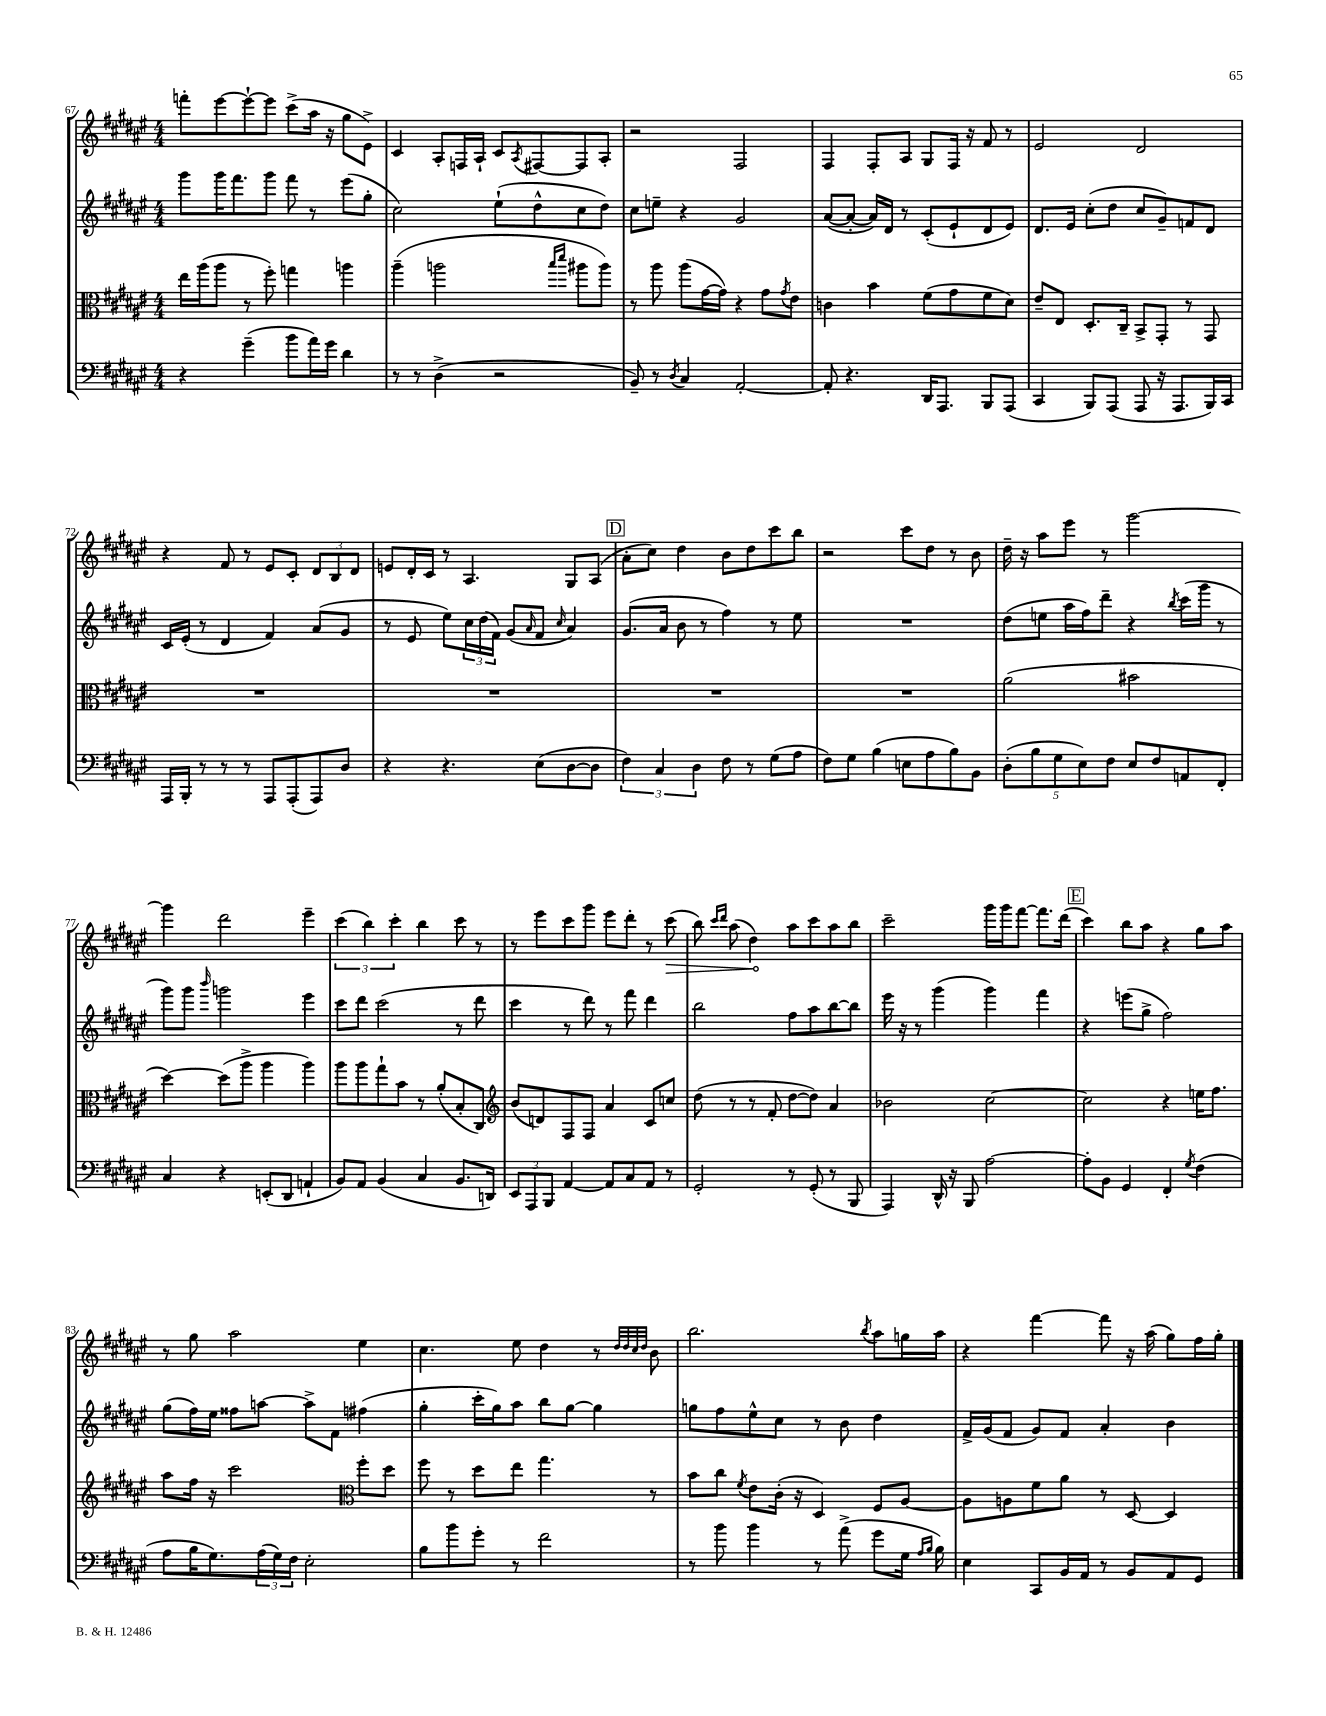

**kern	**kern	**kern	**kern
*staff4	*staff3	*staff2	*staff1
*clefF4	*clefC3	*clefG2	*clefG2
*k[f#c#g#d#a#e#]	*k[f#c#g#d#a#e#]	*k[f#c#g#d#a#e#]	*k[f#c#g#d#a#e#]
*M4/4	*M4/4	*M4/4	*M4/4
4r	16ee#	8ggg#	8fff'
.	(16aa#	.	.
.	8aa#	16ggg#	[8eee#
.	.	8.fff#	.
(4g#~	8r	.	8eee#`_
.	8ff#')	8ggg#	8eee#]
8b	4gg	8fff#	(8ccc#^
16a#)	.	8r	16aa#
16g#	.	.	16r
4d#	4aa	(8eee#	8gg#
.	.	8gg#'	8e#^)
=	=	=	=
8r	(4aa#~	2cc#)	4c#
8r	.	.	.
(4D#^	2aa	.	8A#'
.	.	.	16F
.	.	.	16A#`
2r	.	(8ee#`	8c#
.	.	.	8qA#
.	.	8dd#^^	[8F#
.	16qqbb	.	.
.	16qqddd#	.	.
.	8aa#	8cc#	8F#]
.	8aa#)	8dd#)	8A#'
=	=	=	=
8BB~)	8r	8cc#	2r
8r	8aa#	8ee~	.
8qD#	.	.	.
4C#	(8aa#	4r	.
.	[16g#	.	.
.	16g#])	.	.
[2AA#'	4r	2g#	2F#
.	8g#	.	.
.	8qg#	.	.
.	8e#	.	.
=	=	=	=
8AA#']	4c	([8a#	4F#
4.r	.	8a#'_	.
.	4b	16a#])	8F#'
.	.	16d#	.
.	.	8r	8A#
16DD#	(8f#	(8c#'	8G#
8.AAA#	.	.	.
.	8g#	8e#`	16F#
.	.	.	16r
8BBB	8f#	8d#	8f#
(8AAA#	8d#)	8e#)	8r
=	=	=	=
4CC#	8e#~	8.d#	2e#
.	8E#	.	.
.	.	16e#	.
8BBB)	8.D#'	(8cc#'	.
(8AAA#	.	8dd#	.
.	16C#~	.	.
8AAA#	8BB^	8cc#	2d#
16r	8GG#'	8g#~)	.
8.AAA#	.	.	.
.	8r	8f	.
16BBB)	8GG#	8d#	.
16CC#	.	.	.
=	=	=	=
16AAA#	1r	16c#	4r
16BBB'	.	(16e#'	.
8r	.	8r	.
8r	.	4d#	8f#
8r	.	.	8r
8AAA#	.	4f#)	8e#
(8AAA#'	.	.	8c#'
8AAA#)	.	(8a#	12d#
.	.	.	12B
8D#	.	8g#	.
.	.	.	12d#
=	=	=	=
4r	1r	8r	8e
.	.	8e#	16d#'
.	.	.	16c#
4.r	.	8ee#)	8r
.	.	24cc#	4.A#
.	.	(24dd#	.
.	.	24f#)	.
.	.	(8g#	.
.	.	16qqa#	.
(8E#	.	8f#	.
.	.	16qqcc#	.
[8D#	.	4a#)	8G#
8D#]	.	.	(8A#
=	=	=	=
6F#)	1r	(8.g#	8a#'
.	.	.	8cc#)
6C#	.	.	.
.	.	16a#	.
.	.	8b	4dd#
6D#	.	.	.
.	.	8r	.
8F#	.	4ff#)	8b
8r	.	.	8dd#
(8G#	.	8r	8ccc#
8A#	.	8ee#	8bb
=	=	=	=
8F#)	1r	1r	2r
8G#	.	.	.
(4B	.	.	.
8E	.	.	8ccc#
8A#	.	.	8dd#
8B)	.	.	8r
8BB	.	.	8b
=	=	=	=
(10D#'	(2a#	(8dd#	16dd#~
.	.	.	16r
10B	.	.	.
.	.	8ee	8aa#
10G#	.	.	.
.	.	16aa#	8eee#
10E#)	.	.	.
.	.	16ff#)	.
.	.	8ddd#~	8r
10F#	.	.	.
8E#	2b#	4r	[2ggg#
8F#	.	.	.
.	.	8qbb	.
8AA	.	(16ccc#	.
.	.	16ggg#	.
8FF#'	.	8r	.
=	=	=	=
4C#	[4dd#)	8ggg#)	4ggg#]
.	.	8ggg#	.
.	.	16qqbbb	.
4r	(8dd#]	2ggg	2ddd#
.	8aa#^	.	.
(8EE'	4aa#	.	.
8DD#	.	.	.
4AA`	4aa#)	4eee#	4eee#~
=	=	=	=
8BB)	8aa#	8ccc#	(6ccc#
8AA#	8aa#	8ddd#	.
.	.	.	6bb)
(4BB	8gg#`	(2ccc#	.
.	.	.	6ccc#'
.	8b	.	.
4C#	8r	.	4bb
.	(8a#'	.	.
8.BB	8B'	8r	8ccc#
.	8C#)	8ddd#	8r
16DD)	.	.	.
=	=	=	=
*	*clefG2	*	*
12EE#	(8b	4ccc#	8r
12AAA#	.	.	.
.	8d)	.	8eee#
12BBB	.	.	.
[4AA#	8F#	8r	8ccc#
.	8F#	8ddd#)	8ggg#
8AA#]	4a#	8r	8eee#
8C#	.	8fff#	8ddd#'
8AA#	8c#	4ddd#	8r
8r	8cc	.	(8ccc#
=	=	=	=
2GG#'	(8dd#	2bb	8bb)
.	.	.	16qqccc#
.	.	.	16qqddd#
.	8r	.	(8aa#
.	8r	.	4dd#)
.	8f#'	.	.
8r	[8dd#	8ff#	8aa#
(8GG#'	8dd#])	8aa#	8ccc#
8r	4a#	[8bb	8aa#
8BBB	.	8bb]	8bb
=	=	=	=
4AAA#)	2b-	16eee#	2ccc#~
.	.	16r	.
.	.	8r	.
16DD#^^	.	(4ggg#	.
16r	.	.	.
8BBB	.	.	.
[2A#	[2cc#	4ggg#)	16ggg#
.	.	.	16ggg#
.	.	.	[8fff#
.	.	4fff#	8.fff#]
.	.	.	(16ddd#
=	=	=	=
8A#']	2cc#]	4r	4ccc#)
8BB	.	.	.
4GG#	.	(8eee	8bb
.	.	8gg#^	8aa#
4FF#'	4r	2ff#)	4r
8qG#	.	.	.
(4F#	16ee	.	8gg#
.	8.ff#	.	.
.	.	.	8aa#
=	=	=	=
8A#	8aa#	(8gg#	8r
16B	16ff#	16ff#)	8gg#
8.G#)	16r	16ee#	.
.	2ccc#	8ff##	2aa#
(24A#	.	[8aa	.
24G#)	.	.	.
24F#	.	.	.
2E#'	.	8aa^]	.
.	.	8f#	.
*	*clefC3	*	*
.	8ff#'	(4ff#	4ee#
.	8dd#	.	.
=	=	=	=
8B	8ff#	4gg#'	4.cc#
8b	8r	.	.
8g#'	8dd#	16ccc#'	.
.	.	16gg#)	.
8r	8ee#	8aa#	8ee#
2f#	4.gg#	8bb	4dd#
.	.	[8gg#	.
.	.	4gg#]	8r
.	.	.	32qqdd#
.	.	.	32qqdd#
.	.	.	32qqcc#
.	.	.	32qqdd#
.	8r	.	8b
=	=	=	=
8r	8b	8gg	2.bb
8b	8cc#	8ff#	.
.	8qf#	.	.
4b	8e#	8ee#^^	.
.	(16c#'	8cc#	.
.	16r	.	.
8r	4D#)	8r	.
(8a#^	.	8b	.
.	.	.	8qbb
8g#	8F#	4dd#	8aa#
16G#	[8A#	.	16gg
16qqA#	.	.	.
16qqB	.	.	.
16B)	.	.	16aa#
=	=	=	=
4E#	8A#]	16f#^	4r
.	.	(16g#	.
.	8A	8f#	.
8CC#	8f#	8g#)	[4fff#
16BB	8a#	8f#	.
16AA#	.	.	.
8r	8r	4a#'	8fff#]
8BB	[8D#	.	16r
.	.	.	(16aa#
8AA#	4D#]	4b	8gg#)
8GG#	.	.	16ff#
.	.	.	16gg#'
==	==	==	==
*-	*-	*-	*-
